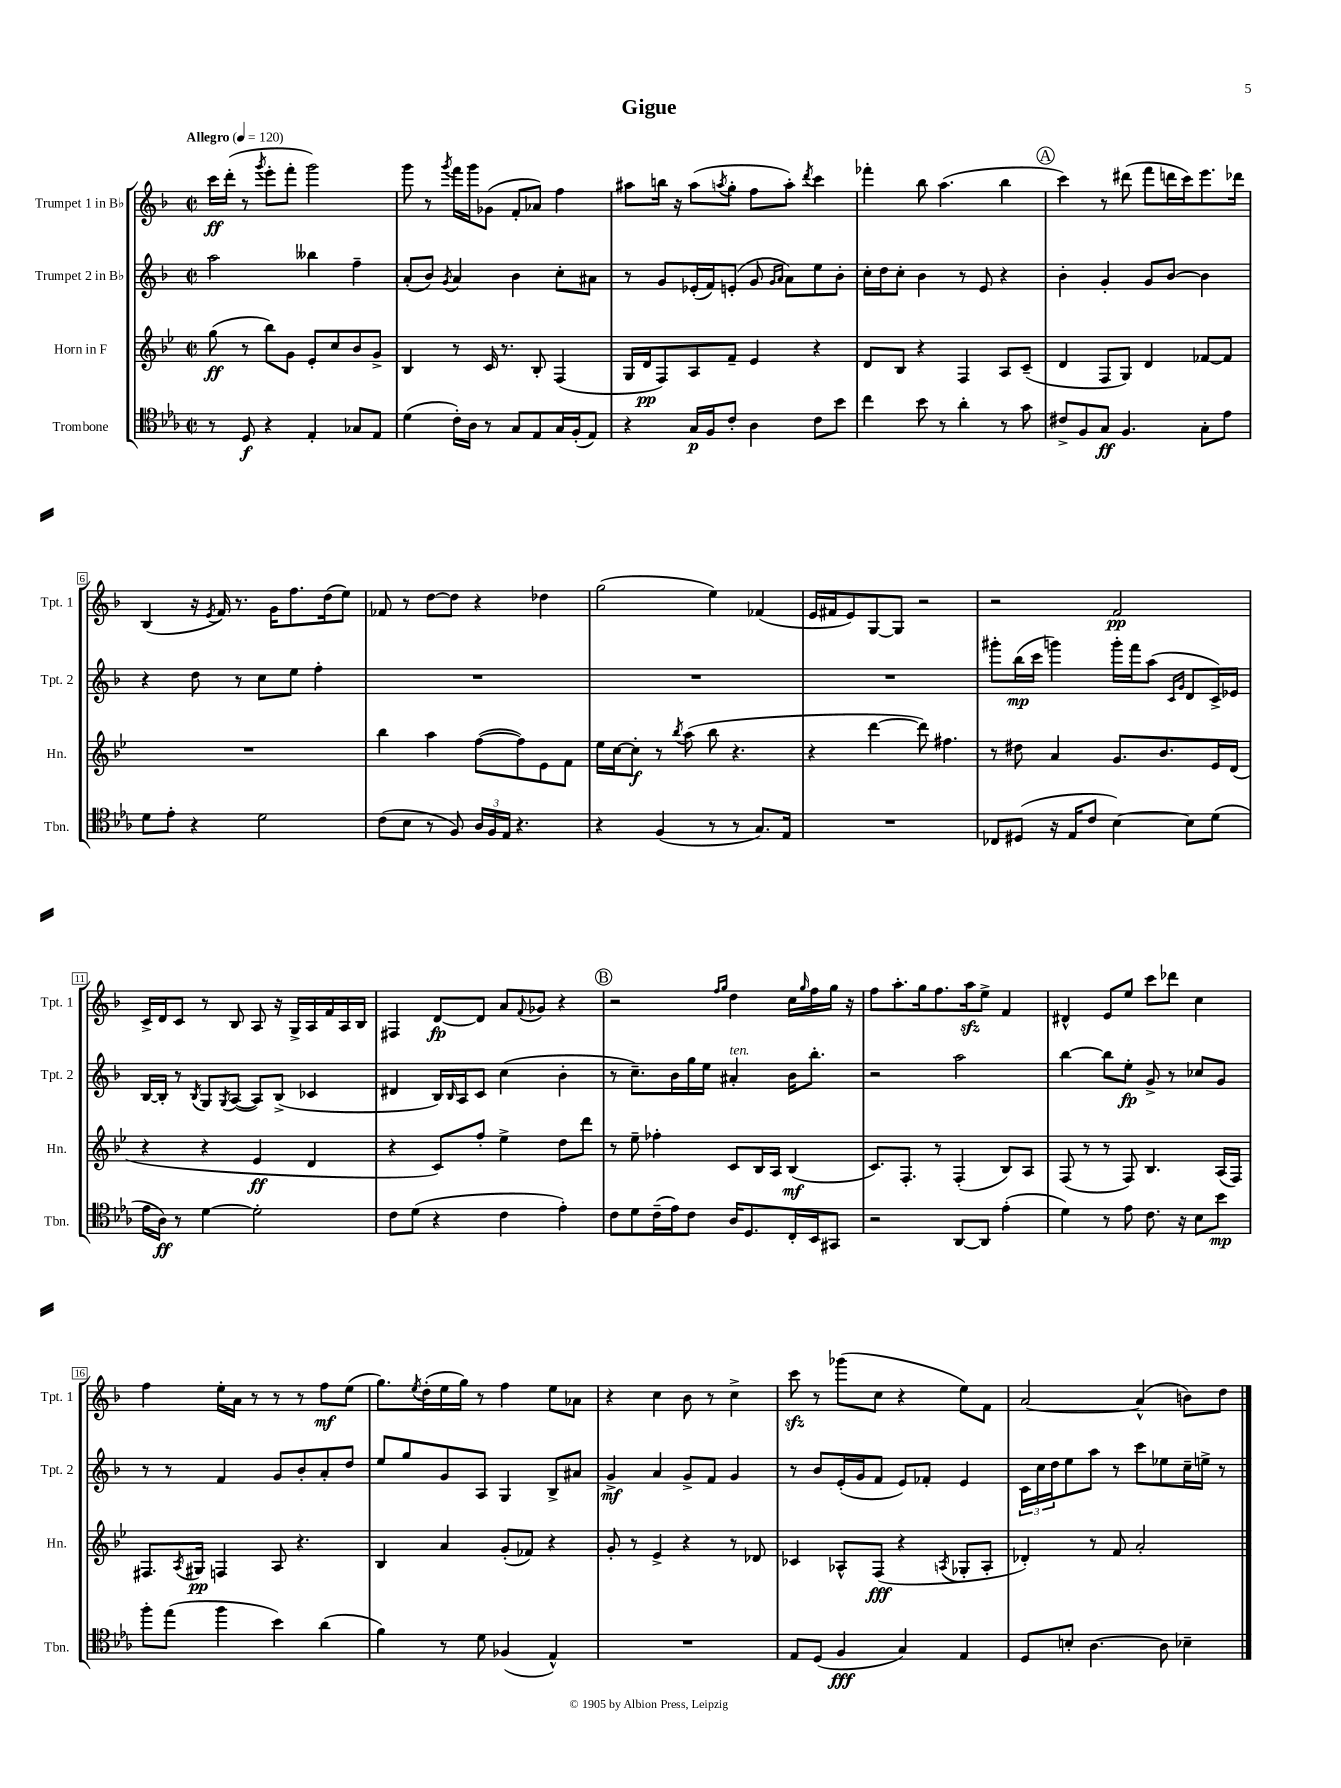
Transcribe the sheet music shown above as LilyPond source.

\header { title = "Gigue" }
<<
\new StaffGroup <<
\new Staff = "s0" \with { instrumentName = "Trumpet 1 in Bb" shortInstrumentName = "Tpt. 1" } {
    \clef treble \key f \major \defaultTimeSignature \time 2/2 \tempo "Allegro" 4 = 120
    c'''16\ff d'''16-.( r8 \acciaccatura { g'''8 } e'''8-. f'''8-. g'''2) |
    g'''8 r8 \acciaccatura { g'''8 } f'''16 g'''16 ges'8( f'8-. aes'8) f''4 |
    ais''8 b''16 r16 ais''8( \acciaccatura { a''8 } g''8-. f''8 a''8-.) \acciaccatura { d'''8 } c'''4 |
    fes'''4-. bes''8 a''4.( bes''4 |
    \mark \markup { \circle "A" } c'''4) r8 dis'''8( f'''8 d'''16 c'''16) e'''8. des'''16 |
    bes4( r16 \acciaccatura { e'8 } f'16) r8. g'16 f''8. d''16( e''8) |
    fes'8 r8 d''8~ d''8 r4 des''4 |
    g''2( e''4) fes'4( |
    e'16 fis'16 e'8) g8~ g8 r2 |
    r2 f'2\pp |
    c'16-> d'16 c'8 r8 bes8 a8 r16 g16-> a16 f'16 a16 bes16 |
    fis4 d'8~\fp d'8 a'8 \appoggiatura { f'8 } ges'8 r4 |
    \mark \markup { \circle "B" } r2 \grace { f''16 g''16 } d''4 c''16 \grace { g''16 } f''16 g''16 r16 |
    f''8 a''8.-. g''16 f''8. a''16\sfz e''8-> f'4 |
    dis'4-^ e'8 e''8 c'''8 des'''8 c''4 |
    f''4 e''16-. a'16 r8 r8 r8 f''8\mf e''8( |
    g''8.) \acciaccatura { e''8 } d''16-.( e''16 g''16) r8 f''4 e''8 aes'8 |
    r4 c''4 bes'8 r8 c''4-> |
    c'''8\sfz r8 ges'''8( c''8 r4 e''8) f'8 |
    a'2~ a'4-^( b'8) d''8 \bar "|." |
}
\new Staff = "s1" \with { instrumentName = "Trumpet 2 in Bb" shortInstrumentName = "Tpt. 2" } {
    \clef treble \key f \major \defaultTimeSignature \time 2/2
    a''2 beses''4 f''4-- |
    a'8-.( bes'8) \acciaccatura { g'8 } a'4 bes'4 c''8-. ais'8 |
    r8 g'8 ees'16-.( f'16) e'8-.( g'8 \grace { g'16 a'16 } a'8) e''8 bes'8-. |
    c''16-. d''16 c''8-. bes'4 r8 e'8 r4 |
    \mark \markup { \circle "A" } bes'4-. g'4-. g'8 bes'8~ bes'4 |
    r4 d''8 r8 c''8 e''8 f''4-. |
    R1 |
    R1 |
    R1 |
    gis'''8-. bes''16\mp( c'''16 g'''4) g'''16-. f'''16 a''8( \grace { c'16 g'16 } d'8 c'16->) ees'16 |
    bes16~ bes16-. r8 \acciaccatura { bes8 } g8 \acciaccatura { g8 } a8~( a8) bes8->( ces'4 |
    dis'4 bes16) \grace { bes16 } a16 c'8 c''4( bes'4-. |
    \mark \markup { \circle "B" } r8 c''8.--) bes'16 g''16 e''16 ais'4-.^\markup { \italic "ten." } bes'16 bes''8.-. |
    r2 a''2 |
    bes''4~ bes''8 e''8-.\fp g'8-> r8 ces''8 g'8 |
    r8 r8 f'4 g'8 bes'8-. a'8-. d''8 |
    e''8 g''8 g'8 a8 g4 bes8-> ais'8 |
    g'4->\mf a'4 g'8-> f'8 g'4 |
    r8 bes'8 e'16-.( g'16 f'8 e'8) fes'8-. e'4 |
    \tuplet 3/2 { c'16 c''16 d''16 } e''8 a''8 r8 c'''8 ees''8 c''16-- e''16-> r8 \bar "|." |
}
\new Staff = "s2" \with { instrumentName = "Horn in F" shortInstrumentName = "Hn." } {
    \clef treble \key bes \major \defaultTimeSignature \time 2/2
    g''8\ff( r8 bes''8) g'8 ees'8-. c''8 bes'8 g'8-> |
    bes4 r8 c'16 r8. bes8-. f4( |
    g16 d'16\pp f8) a8 f'8-- ees'4 r4 |
    d'8 bes8 r4 f4 a8 c'8--( |
    \mark \markup { \circle "A" } d'4 f8 g8) d'4 fes'8~ fes'8 |
    R1 |
    bes''4 a''4 f''8~( f''8) ees'8 f'8 |
    ees''16 c''16~ c''8-.\f r8 \acciaccatura { bes''8 } a''8( bes''8 r4. |
    r4 d'''4~ d'''8) fis''4. |
    r8 dis''8 a'4 g'8. bes'8. ees'16 d'16( |
    r4 r4 ees'4\ff d'4 |
    r4 c'8) f''8-. ees''4-> d''8 d'''8 |
    \mark \markup { \circle "B" } r8 ees''8-- fes''4-. c'8 bes16 a16 bes4\mf( |
    c'8.) f8.-. r8 f4-.( bes8) a8 |
    f8( r8 r8 f8) bes4. a16( f16) |
    fis8. \acciaccatura { a8 } gis16\pp f4 a8 r4. |
    bes4 a'4 g'8-.( fes'8) r4 |
    g'8-. r8 ees'4-> r4 r8 des'8 |
    ces'4 aes8-^ f8\fff( r4 \acciaccatura { a8 } ges8-. a8-. |
    des'4-.) r8 f'8 a'2-. \bar "|." |
}
\new Staff = "s3" \with { instrumentName = "Trombone" shortInstrumentName = "Tbn." } {
    \clef tenor \key ees \major \defaultTimeSignature \time 2/2
    r8 d8\f r4 ees4-. ges8 ees8 |
    d'4( c'16-.) aes16 r8 g8 ees8 g16 f16-.( ees8) |
    r4 g16\p f16 c'8-. aes4 c'8 bes'8 |
    c''4 bes'8 r8 aes'4-. r8 g'8 |
    \mark \markup { \circle "A" } cis'8-> f8 g8\ff f4. g8-. ees'8 |
    d'8 ees'8-. r4 d'2 |
    c'8( bes8 r8 f8) \tuplet 3/2 { aes16 f16 ees16 } r4. |
    r4 f4( r8 r8 g8.) ees16 |
    R1 |
    ces8 dis8( r16 ees16 c'8 bes4~) bes8 d'8( |
    ees'16 aes16\ff) r8 d'4~ d'2-. |
    c'8 d'8( r4 c'4 ees'4-.) |
    \mark \markup { \circle "B" } c'8 d'8 c'16--( ees'16) c'8 aes16 d8. c16-. bes,16 gis,8 |
    r2 aes,8~ aes,8 ees'4-.( |
    d'4) r8 ees'8 c'8. r16 bes8 bes'8\mp |
    f''8-. ees''8( f''4 bes'4) aes'4( |
    f'4) r8 d'8 fes4( ees4-^) |
    R1 |
    ees8 d8( f4\fff g4) ees4 |
    d8 b8-. aes4.~ aes8 bes4-- \bar "|." |
}
>>
>>
\layout { \context { \Score \override BarNumber.stencil = #(make-stencil-boxer 0.1 0.3 ly:text-interface::print) } }
